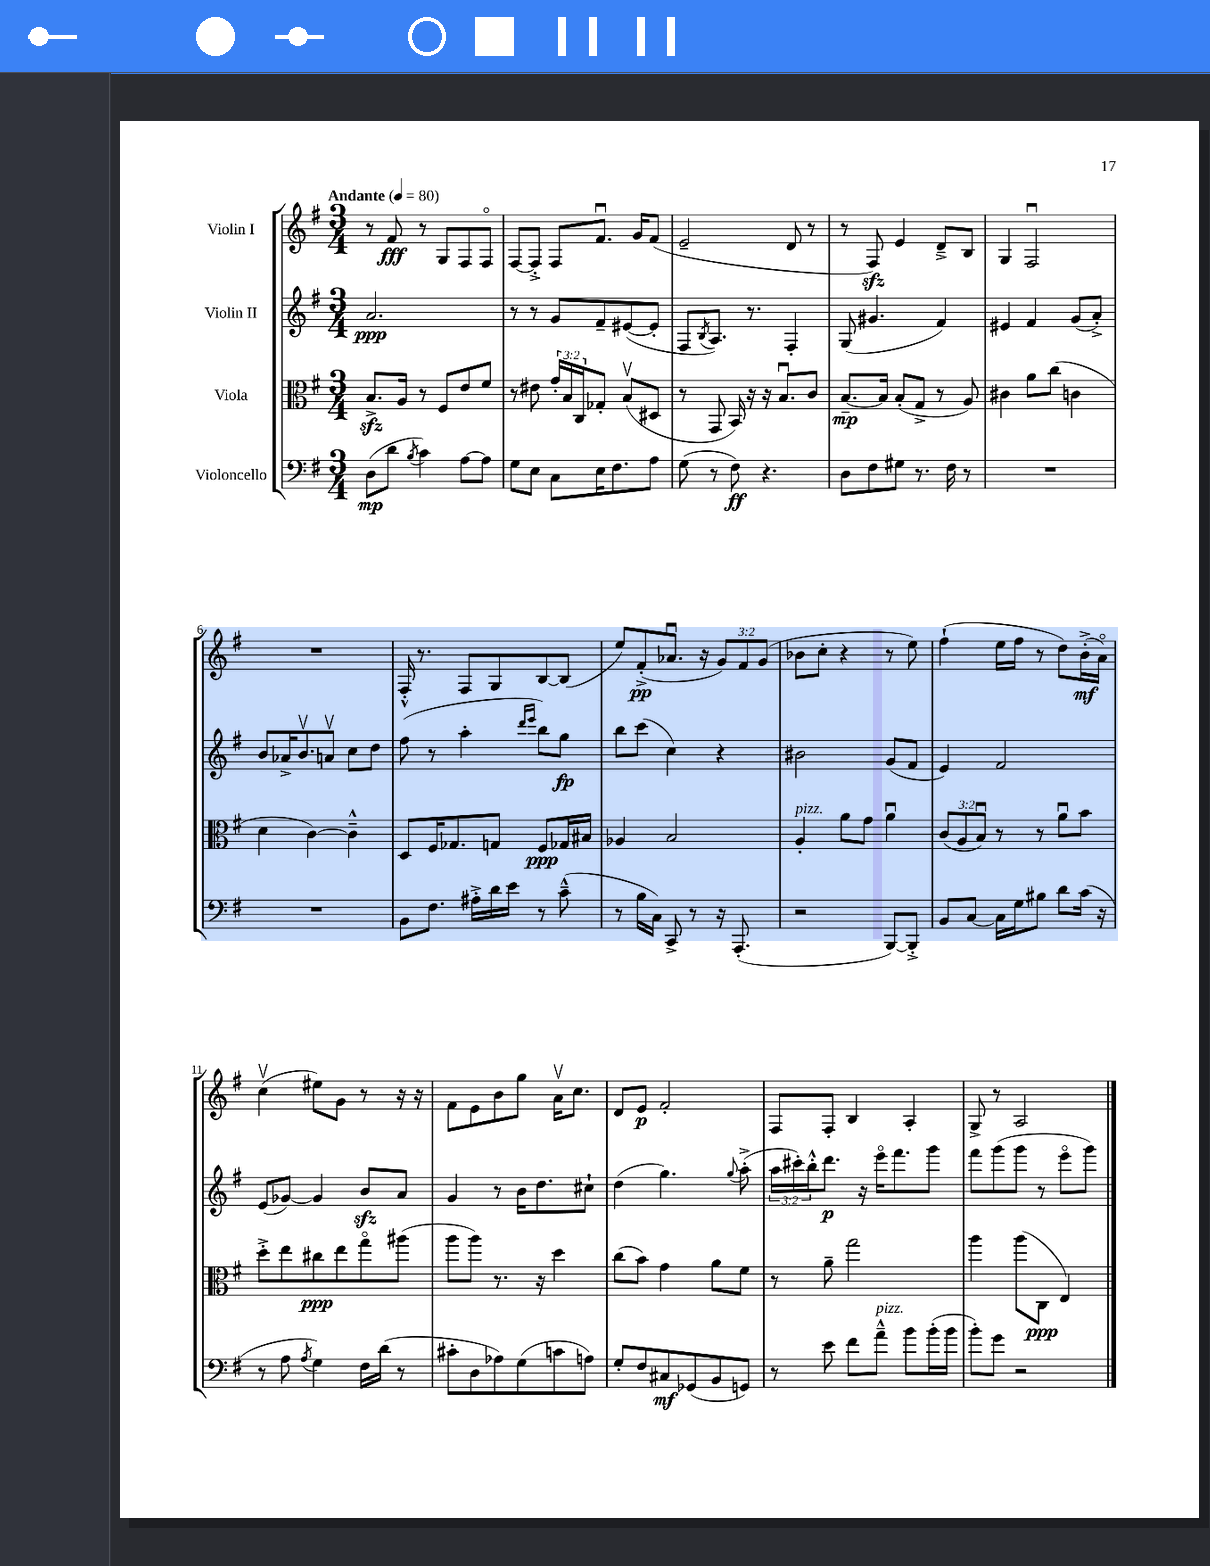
<<
\new StaffGroup <<
\new Staff = "s0" \with { instrumentName = "Violin I" } {
    \clef treble \key g \major \numericTimeSignature \time 3/4 \override Staff.TupletNumber.text = #tuplet-number::calc-fraction-text \tempo "Andante" 4 = 80
    r8 fis'8\fff r8 g8 fis8 fis8\flageolet |
    fis8~ fis8-.-> fis8 fis'8.\downbow g'16 fis'8( |
    e'2-- d'8 r8 |
    r8 fis8\sfz) e'4 d'8---> b8 |
    g4 fis2\downbow |
    R2. |
    fis16-.-^ r8. fis8 g8 b8~ b8( |
    e''8) fis'8-.->\pp( aes'8.\downbow r16 \tuplet 3/2 { g'8) fis'8 g'8( } |
    bes'8 c''8-. r4 r8 e''8) |
    fis''4-!( e''16 fis''16 r8 d''8) b'16-.->\mf( a'16\flageolet) |
    c''4\upbow( eis''8) g'8 r8 r16 r16 |
    fis'8 e'8 b'8 g''8 a'16\upbow c''8. |
    d'8 e'8\p fis'2-. |
    fis8 fis8-. b4 a4-. |
    g8-> r8 a2 \bar "|." |
}
\new Staff = "s1" \with { instrumentName = "Violin II" } {
    \clef treble \key g \major \numericTimeSignature \time 3/4 \override Staff.TupletNumber.text = #tuplet-number::calc-fraction-text
    a'2.\ppp |
    r8 r8 g'8 fis'8-- eis'8~( eis'8-. |
    fis8 \acciaccatura { b8 } a8.) r8. fis4-. |
    g8( gis'4. fis'4) |
    eis'4 fis'4 g'8( a'8-.->) |
    b'8 aes'16-> b'8.\upbow a'8\upbow c''8 d''8 |
    fis''8( r8 a''4-. \grace { d'''16 e'''16 } b''8) g''8\fp |
    b''8 c'''8( c''4) r4 |
    bis'2 g'8( fis'8 |
    e'4) fis'2 |
    e'8( ges'8~) ges'4 b'8\sfz a'8 |
    g'4 r8 b'16 d''8. cis''8-! |
    d''4( g''4.) \appoggiatura { g''8 } a''8-.->( |
    \tuplet 3/2 { a''16 cis'''16-.) b''16-.-^ } d'''8.\p r16 e'''16\flageolet fis'''8. g'''8 |
    fis'''8 g'''8( g'''8 r8 e'''8\flageolet g'''8) \bar "|." |
}
\new Staff = "s2" \with { instrumentName = "Viola" } {
    \clef alto \key g \major \numericTimeSignature \time 3/4 \override Staff.TupletNumber.text = #tuplet-number::calc-fraction-text
    b8.->\sfz a16 r8 fis8 e'8 fis'8 |
    r8 eis'8 \tuplet 3/2 { g'16-. b16 c16 } ges8-. b8\upbow( dis8 |
    r8 g,8 b,16) r16 r16 b8.\downbow c'8 |
    b8.~--\mp b16 b8-.( g8-> r8 a8) |
    cis'4 a'8 c''8( c'4 |
    d'4 c'4~) c'4---^ |
    d8 fis16 ges8. g8 fis8\ppp ges16 bis16 |
    aes4 b2 |
    a4-.^\markup { \italic "pizz." } a'8 g'8 a'4\downbow |
    \tuplet 3/2 { c'8( a8 b8\downbow) } r8 r8 a'8\downbow b'8 |
    d''8-.-> e''8 cis''8\ppp e''8 g''8\flageolet ais''8( |
    a''8 a''8) r8. r16 d''4 |
    c''8( b'8) g'4 a'8 fis'8 |
    r8 a'8-- g''2 |
    a''4 a''8( c8\ppp e4) \bar "|." |
}
\new Staff = "s3" \with { instrumentName = "Violoncello" } {
    \clef bass \key g \major \numericTimeSignature \time 3/4
    d8\mp( d'8 \acciaccatura { b8 } c'4) a8~ a8 |
    g8 e8 c8 e16 fis8. a8 |
    g8( r8 fis8\ff) r4. |
    d8 fis8 gis8 r8. fis16 r8 |
    R2. |
    R2. |
    b,8 fis8. ais16-.-> d'16 e'16 r8 c'8---^( |
    r8 b16 c16) c,8-> r8 r16 a,,8.-.( |
    r2 b,,8~) b,,8-.-> |
    b,8 c8~ c16 g16 bis8 d'8 c'16( r16 |
    r8 a8 \acciaccatura { a8 } g4) fis16 d'16( r8 |
    cis'8-. d8 aes8) g8( c'8 a8) |
    g8-. fis8 cis8\mf ges,8( b,8 g,8) |
    r8 e'8 fis'8 a'8---^^\markup { \italic "pizz." } b'8 b'16-.( b'16 |
    b'8-.) g'8 r2 \bar "|." |
}
>>
>>
